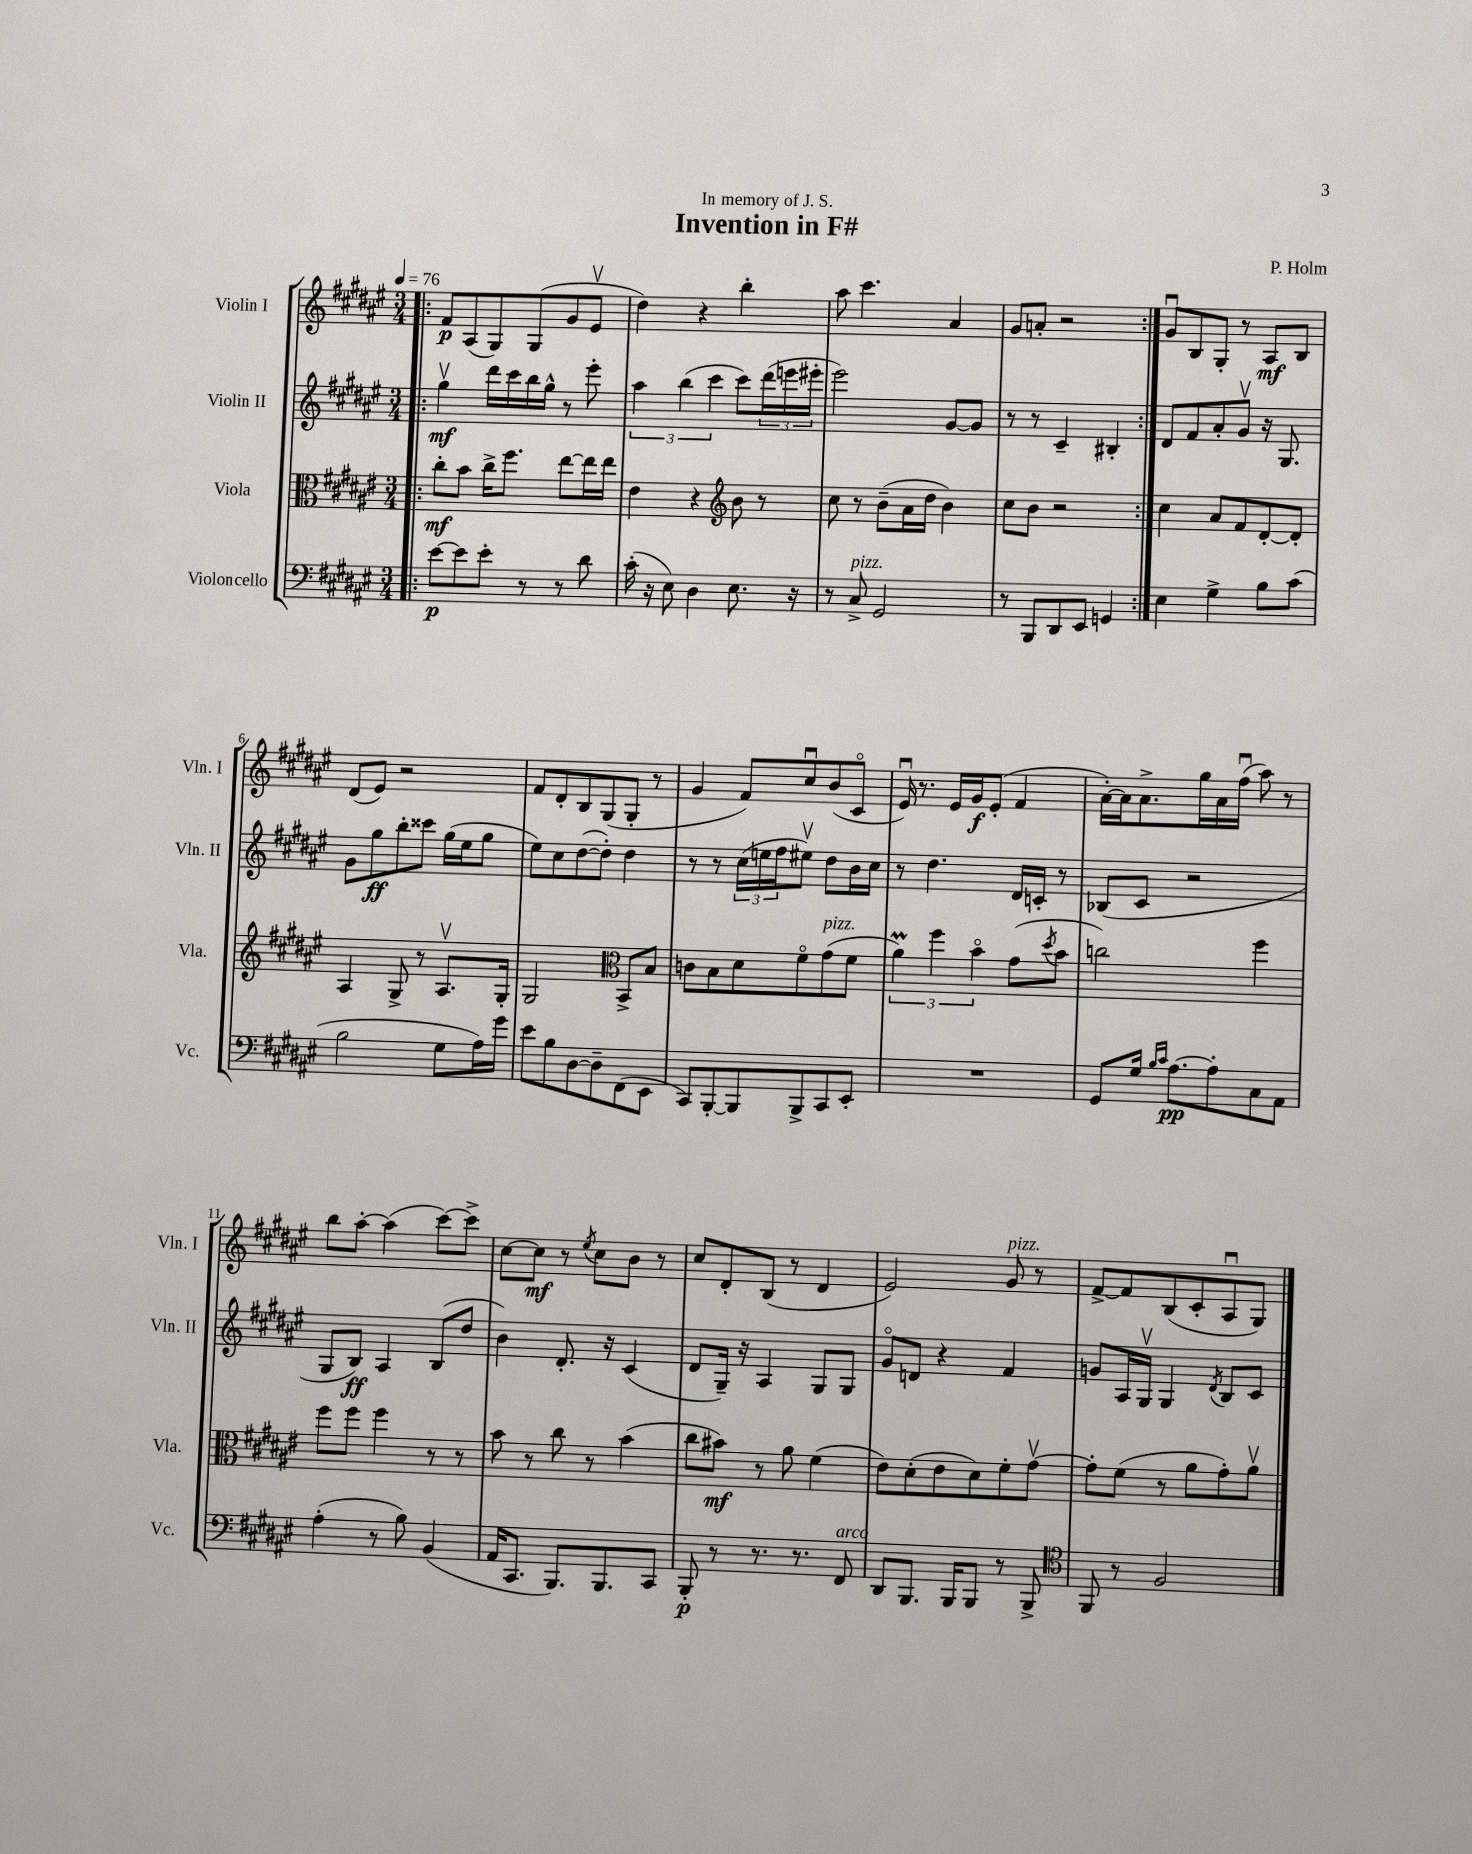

**kern	**kern	**kern	**kern
*staff4	*staff3	*staff2	*staff1
*clefF4	*clefC3	*clefG2	*clefG2
*k[f#c#g#d#a#e#]	*k[f#c#g#d#a#e#]	*k[f#c#g#d#a#e#]	*k[f#c#g#d#a#e#]
*M3/4	*M3/4	*M3/4	*M3/4
*MM76	*MM76	*MM76	*MM76
=!|:	=!|:	=!|:	=!|:
[8e#	8cc#'	4gg#v	8f#
8e#]	8b	.	(8A#
8e#'	16cc#^	16ddd#	8G#)
.	8.ff#	16ccc#	.
8r	.	16bb	(8G#
.	.	16gg#^^	.
8r	[8ee#	8r	8g#
8d#	16ee#]	8eee#'	8e#v
.	16ee#	.	.
=	=	=	=
(16c#'	4e#	6aa#	4dd#)
16r	.	.	.
8E#)	.	.	.
.	.	(6bb	.
4D#	4r	.	4r
.	.	6ccc#	.
*	*clefG2	*	*
8.E#	8b	8ccc#)	4bb'
.	8r	(24ddd#	.
.	.	24eee	.
16r	.	.	.
.	.	24eee#'	.
=	=	=	=
8r	8cc#	2eee#)	8aa#
8C#^	8r	.	4.ccc#
2GG#	(8b~	.	.
.	16a#	.	.
.	16dd#	.	.
.	4b)	[8g#	4a#
.	.	8g#]	.
=	=	=	=
8r	8cc#	8r	8g#
8BBB	8b	8r	8a'
8DD#	2r	4c#~	2r
8EE#	.	.	.
4GG	.	4B#'	.
=:|!	=:|!	=:|!	=:|!
4E#	4cc#	8d#	8g#u
.	.	8f#	8B
4G#^	8a#	8a#'	8G#'
.	8f#	8g#v	8r
8B	[8d#'	16r	8A#
.	.	8.G#	.
(8c#	8d#']	.	8B
=	=	=	=
2B	4A#	8g#	(8d#
.	.	8gg#	8e#)
.	8G#^	8bb'	2r
.	8r	8ccc##	.
8G#	8.A#v	(16gg#	.
.	.	16ee#	.
16A#)	.	8gg#	.
16g#	16G#'	.	.
=	=	=	=
8e#	2G#	8ee#)	8f#
8B	.	8cc#	8d#'
[8D#	.	([8dd#	8B
8D#~]	.	8dd#'])	(8G#
*	*clefC3	*	*
(8FF#	8BB^	4dd#	8G#'
8EE#	8B	.	8r
=	=	=	=
8CC#)	8c	8r	4g#
[8BBB'	8B	8r	.
8BBB]	8d#	(24cc#	8f#)
.	.	24ee	.
.	.	24ff#	.
8BBB^	8f#o	8ee#v)	8cc#u
8CC#	(8g#	8dd#	(8b
8EE#'	8f#	16b	8c#o
.	.	16cc#	.
=	=	=	=
2.r	6a#)	8r	16e#u)
.	.	.	8.r
.	.	4.dd#	.
.	6ff#	.	.
.	.	.	16e#
.	.	.	16g#
.	6bo	.	.
.	.	.	(8e#'
.	(8g#	16d#	4f#
.	.	16c'	.
.	8qdd#	.	.
.	8b	8r	.
=	=	=	=
8GG#	2cc)	(8B-	[16a#')
.	.	.	16a#]
16G#	.	8c#	8.a#^
16qqB	.	.	.
16qqc#	.	.	.
[8.A#	.	.	.
.	.	2r	.
.	.	.	16gg#
8A#']	.	.	16a#
.	.	.	(16ff#u
8C#	4ff#	.	8aa#)
8AA#	.	.	8r
=	=	=	=
(4A#'	8ff#	8G#	8bb
.	8ff#	8B)	[8aa#'
8r	4ff#	4A#	(4aa#]
8B)	.	.	.
(4BB	8r	(8B	[8ccc#)
.	8r	8dd#	8ccc#^]
=	=	=	=
16AA#	8b	4b)	[8cc#
8.CC#	.	.	.
.	8r	.	8cc#]
8.BBB)	8cc#	8.d#'	8r
.	.	.	8qee#
.	8r	.	8cc#
8.BBB	.	16r	.
.	(4b	(4c#	8b
8CC#	.	.	8r
=	=	=	=
8BBB'	8cc#	8d#	8cc#
8r	8b#)	16G#~)	8d#'
.	.	16r	.
8.r	8r	4A#	(8B
.	8a#	.	8r
8.r	.	.	.
.	(4f#	8G#	4d#
8FF#	.	8G#	.
=	=	=	=
8DD#	8e#)	8g#o	2e#)
8.BBB	(8d#'	8d	.
.	8e#	4r	.
16BBB	.	.	.
8BBB	8d#)	.	.
8r	8f#'	4f#	8g#
8BBB^	[8g#v	.	8r
=	=	=	=
*clefC4	*	*	*
8FF#	8g#']	8g	[8f#^
8r	(8f#	16A#	8f#]
.	.	16G#v	.
2F#	8r	4G#	(8B
.	8a#	.	8c#'
.	.	8qd#	.
.	8g#')	8B	8A#u
.	8a#v	8c#	8G#)
==	==	==	==
*-	*-	*-	*-
